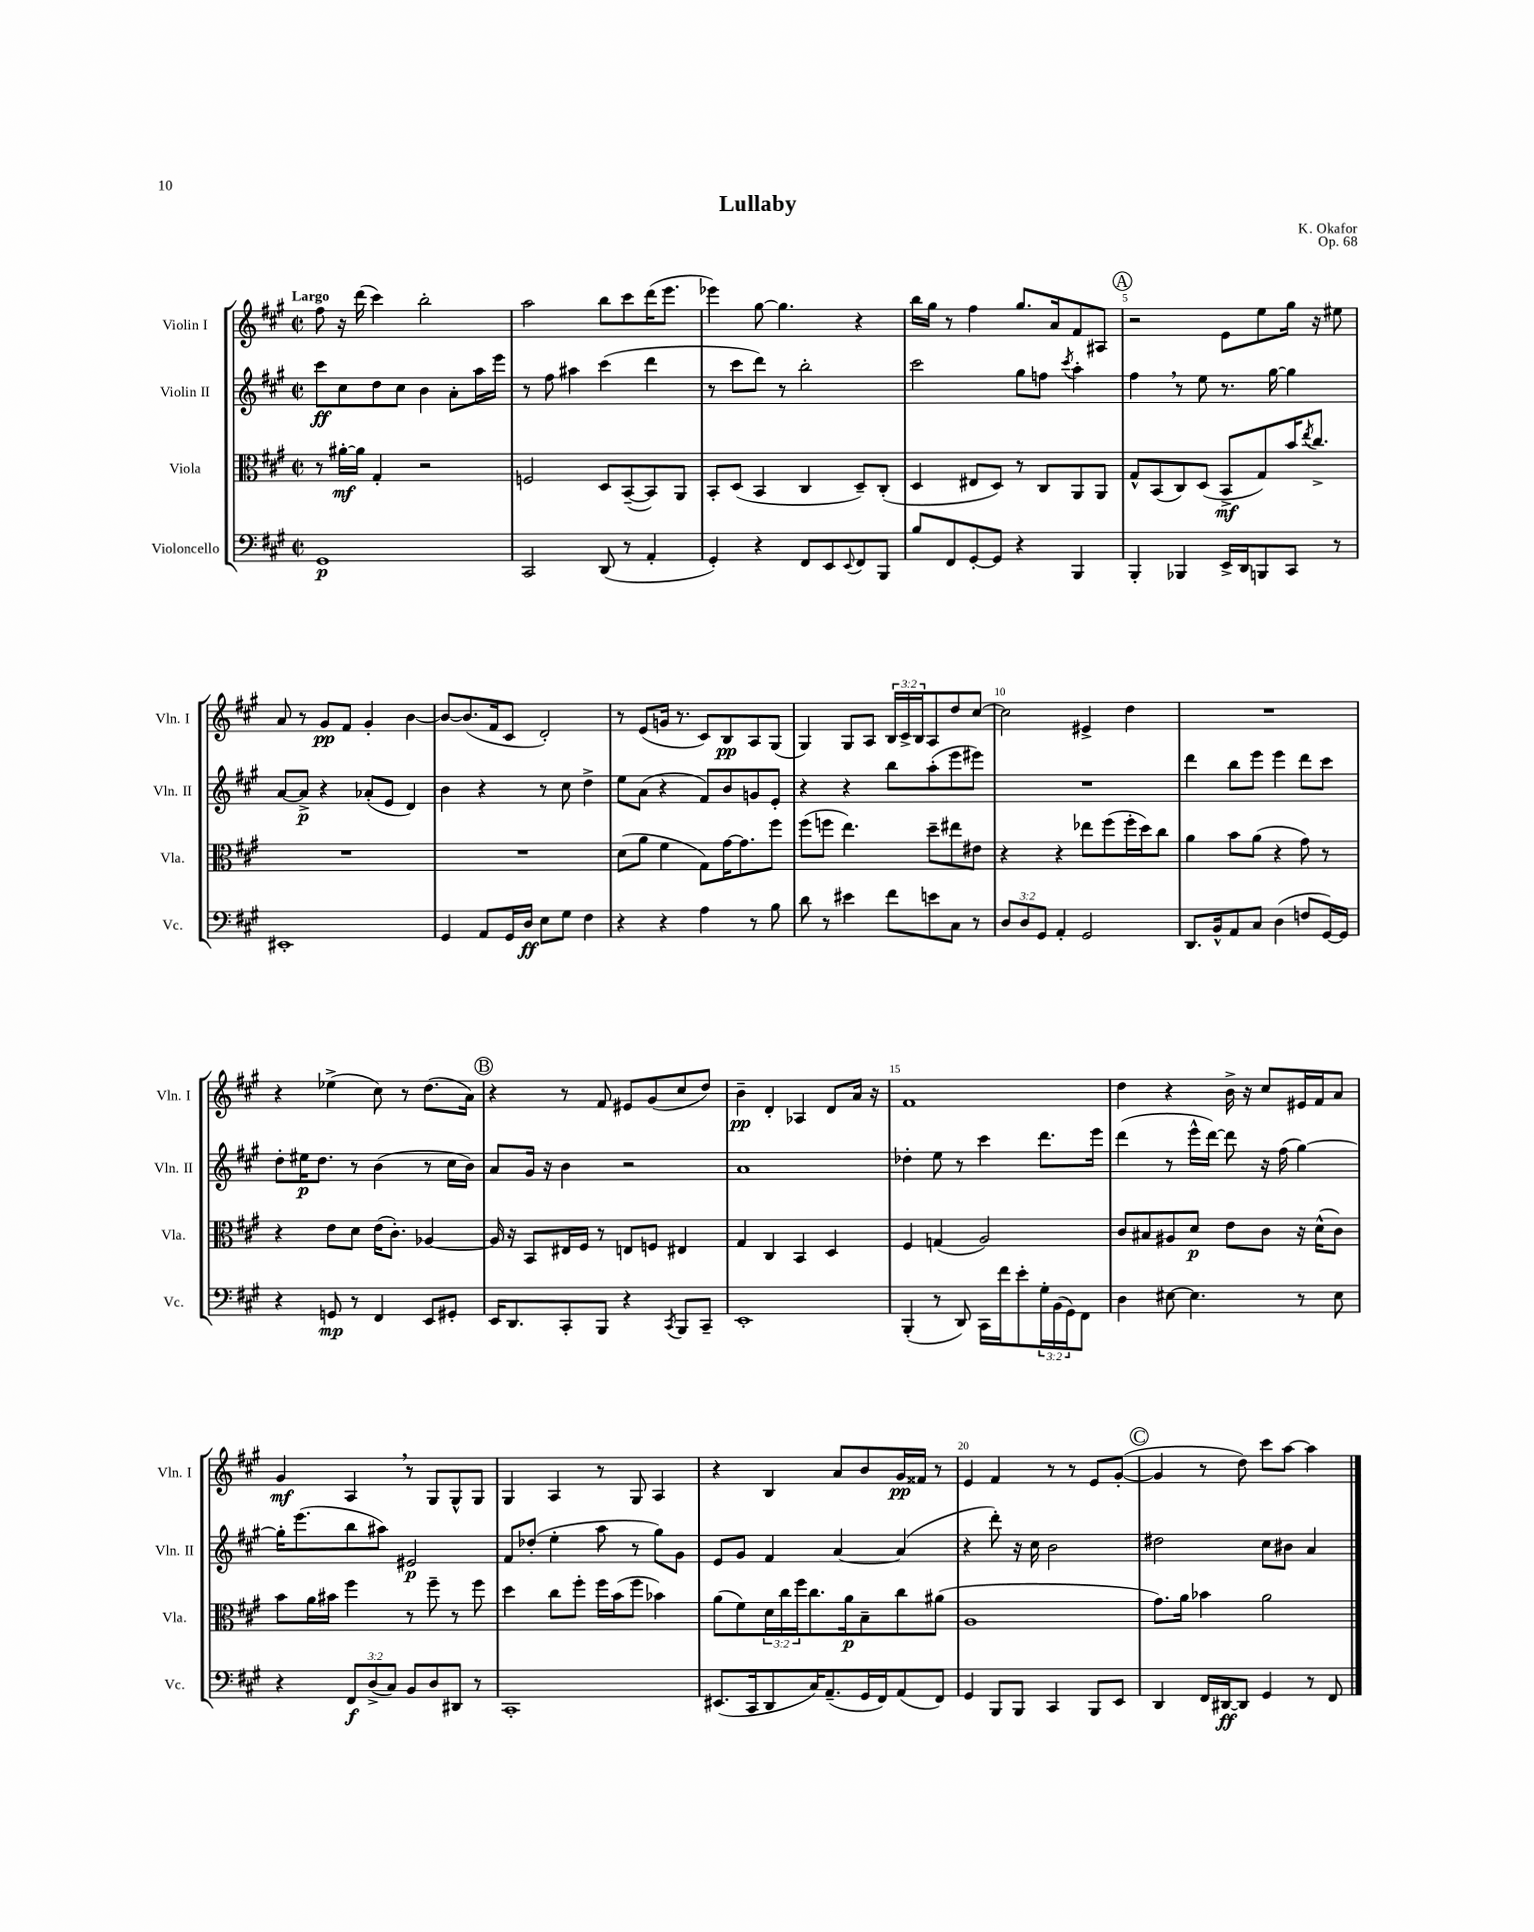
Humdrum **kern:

**kern	**dynam	**kern	**dynam	**kern	**dynam	**kern	**dynam
*part4	*part4	*part3	*part3	*part2	*part2	*part1	*part1
*staff4	*staff4	*staff3	*staff3	*staff2	*staff2	*staff1	*staff1
*I"Violoncello	*	*I"Viola	*	*I"Violin II	*	*I"Violin I	*
*I'Vc.	*	*I'Vla.	*	*I'Vln. II	*	*I'Vln. I	*
*clefF4	*	*clefC3	*	*clefG2	*	*clefG2	*
*k[f#c#g#]	*	*k[f#c#g#]	*	*k[f#c#g#]	*	*k[f#c#g#]	*
*M2/2	*	*M2/2	*	*M2/2	*	*M2/2	*
*met(c|)	*	*met(c|)	*	*met(c|)	*	*met(c|)	*
=1	=1	=1	=1	=1	=1	=1	=1
!	!	!	!	!	!	!LO:TX:a:B:t=Largo	!
1GG#	p	8r	.	8ccc#\L	ff	8ff#\	.
.	.	[16a#X'\LL	mf	8cc#\	.	16r	.
.	.	16a#\JJ]	.	.	.	(16ddd\	.
.	.	4G#'/	.	8dd\	.	4ccc#\)	.
.	.	.	.	8cc#\J	.	.	.
.	.	2r	.	4b\	.	2bb'\	.
.	.	.	.	8a'\L	.	.	.
.	.	.	.	16aa\L	.	.	.
.	.	.	.	16eee\JJ	.	.	.
=2	=2	=2	=2	=2	=2	=2	=2
2CC#/	.	2Fn/	.	8r	.	2aa\	.
.	.	.	.	8ff#\	.	.	.
.	.	.	.	4aa#X\	.	.	.
(8DD/	.	8D/L	.	(4ccc#\	.	8bb\L	.
8r	.	([8BB~/	.	.	.	8ccc#\	.
4AA'/	.	8BB/])	.	4ddd\	.	(16ddd\K	.
.	.	.	.	.	.	8.eee\J	.
.	.	8AA/J	.	.	.	.	.
=3	=3	=3	=3	=3	=3	=3	=3
4GG#'/)	.	8BB'/L	.	8r	.	4eee-X\)	.
.	.	(8D/J	.	8ccc#\L	.	.	.
4r	.	4BB/	.	8ddd\J)	.	[8gg#\	.
.	.	.	.	8r	.	4.gg#\]	.
8FF#/L	.	4C#/	.	2bb'\	.	.	.
8EE/	.	.	.	.	.	.	.
8qqEE/	.	.	.	.	.	.	.
8FF#/	.	8D~/L)	.	.	.	4r	.
8BBB/J	.	(8C#'/J	.	.	.	.	.
=4	=4	=4	=4	=4	=4	=4	=4
8B/L	.	4D/	.	2ccc#\	.	16bb\LL	.
.	.	.	.	.	.	16gg#\JJ	.
8FF#/	.	.	.	.	.	8r	.
[8GG#'/	.	8E#X/L	.	.	.	4ff#\	.
8GG#/J]	.	8D/J)	.	.	.	.	.
4r	.	8r	.	8gg#\L	.	8.gg#/L	.
.	.	8C#/L	.	8ffn\J	.	.	.
.	.	.	.	.	.	16a/k	.
.	.	.	.	8qccc#/	.	.	.
4BBB/	.	8AA/	.	4aa'\	.	8f#/	.
.	.	8AA/J	.	.	.	8A#X/J	.
!!LO:REH:place=s1:t=A
=5	=5	=5	=5	=5	=5	=5	=5
4BBB'/	.	8G#^^/L	.	4ff#,\	.	2r	.
.	.	(8BB/	.	.	.	.	.
4BBB-X/	.	8C#/)	.	8r	.	.	.
.	.	(8D/J	.	8ee\	.	.	.
16EE^/LL	.	8BB^/L	mf	8.r	.	8e\L	.
16DD/J	.	.	.	.	.	.	.
8BBBn/	.	8G#/)	.	.	.	8ee\	.
.	.	.	.	[16gg#\	.	.	.
8CC#/J	.	16b/K	.	4gg#\]	.	16gg#\Jk	.
.	.	8qee/	.	.	.	.	.
.	.	8.cc#^/J	.	.	.	16r	.
8r	.	.	.	.	.	8ee#X\	.
!!LO:LB:g=z
=6	=6	=6	=6	=6	=6	=6	=6
1EE#X'	.	1r	.	[8a/L	.	8a/	.
.	.	.	.	8a^/J]	p	8r	.
.	.	.	.	4r	.	8g#/L	pp
.	.	.	.	.	.	8f#/J	.
.	.	.	.	(8a-X'/L	.	4g#'/	.
.	.	.	.	8e/J	.	.	.
.	.	.	.	4d/)	.	[4b\	.
=7	=7	=7	=7	=7	=7	=7	=7
4GG#/	.	1r	.	4b\	.	8b/L_	.
.	.	.	.	.	.	(8.b/]	.
8AA/L	.	.	.	4r	.	.	.
.	.	.	.	.	.	16f#/k	.
16GG#/L	.	.	.	.	.	8c#/J	.
16D/JJ	ff	.	.	.	.	.	.
8E\L	.	.	.	8r	.	2d'/)	.
8G#\J	.	.	.	8cc#\	.	.	.
4F#\	.	.	.	4dd^\	.	.	.
=8	=8	=8	=8	=8	=8	=8	=8
4r	.	(8d\L	.	8ee\L	.	8r	.
.	.	8a\J	.	(8a\J	.	(8e/L	.
4r	.	4f#\	.	4r	.	16gn/Jk	.
.	.	.	.	.	.	8.r	.
4A\	.	8G#\L)	.	8f#/L)	.	8c#/L)	.
.	.	[16g#\K	.	8b/	.	8B/	pp
.	.	8.g#\]	.	.	.	.	.
8r	.	.	.	8gn/	.	8A/	.
8B\	.	8ff#\J	.	8e'/J	.	(8G#/J	.
=9	=9	=9	=9	=9	=9	=9	=9
8d\	.	(8ff#\L	.	4r	.	4G#/)	.
8r	.	8ffn\J	.	.	.	.	.
4e#X\	.	4.ee\)	.	4r	.	8G#/L	.
.	.	.	.	.	.	8A/J	.
8f#\L	.	.	.	8bb\L	.	24B/LL	.
.	.	.	.	.	.	24c#^/	.
.	.	.	.	.	.	24B/J	.
8en\	.	8dd~\L	.	(8aa'\	.	8A/	.
8C#\J	.	8ee#X\	.	8eee\	.	8dd/	.
8r	.	8e#X\J	.	8eee#X\J)	.	[8cc#/J	.
=10	=10	=10	=10	=10	=10	=10	=10
12D/L	.	4r	.	1r	.	2cc#\]	.
12D/	.	.	.	.	.	.	.
12GG#/J	.	.	.	.	.	.	.
4AA'/	.	4r	.	.	.	.	.
2GG#/	.	8ee-X\L	.	.	.	4e#X^/	.
.	.	(8ff#\	.	.	.	.	.
.	.	16ff#'\L	.	.	.	4dd\	.
.	.	16dd\J)	.	.	.	.	.
.	.	8cc#\J	.	.	.	.	.
=11	=11	=11	=11	=11	=11	=11	=11
8.DD/L	.	4a\	.	4ddd\	.	1r	.
16BB^^/k	.	.	.	.	.	.	.
8AA/	.	8b\L	.	8bb\L	.	.	.
8C#/J	.	(8a\J	.	8eee\J	.	.	.
(4D\	.	4r	.	4eee\	.	.	.
8Fn/L	.	8g#\)	.	8ddd\L	.	.	.
[16GG#/L)	.	8r	.	8ccc#\J	.	.	.
16GG#/JJ]	.	.	.	.	.	.	.
!!LO:LB:g=z
=12	=12	=12	=12	=12	=12	=12	=12
4r	.	4r	.	8dd'\L	.	4r	.
.	.	.	.	16ee#X\K	p	.	.
.	.	.	.	8.dd\J	.	.	.
8GGn/	mp	8e\L	.	.	.	(4ee-X^\	.
8r	.	8d\J	.	8r	.	.	.
4FF#/	.	(16e\KL	.	(4b\	.	8cc#\)	.
.	.	8.c#'\J)	.	.	.	.	.
.	.	.	.	.	.	8r	.
8EE/L	.	[4A-X/	.	8r	.	(8.dd\L	.
8GG#X'/J	.	.	.	16cc#\LL	.	.	.
.	.	.	.	16b\JJ)	.	16a\Jk)	.
!!LO:REH:place=s1:t=B
=13	=13	=13	=13	=13	=13	=13	=13
16EE/KL	.	16A-/]	.	8a/L	.	4r	.
8.DD/	.	16r	.	.	.	.	.
.	.	8BB/L	.	16g#/Jk	.	.	.
.	.	.	.	16r	.	.	.
8CC#'/	.	16E#X/L	.	4b\	.	8r	.
.	.	16F#/JJ	.	.	.	.	.
8BBB/J	.	8r	.	.	.	8f#/	.
4r	.	8En/L	.	2r	.	8e#X/L	.
.	.	8Fn/J	.	.	.	(8g#/	.
8qCC#/	.	.	.	.	.	.	.
8BBB/L	.	4E#X/	.	.	.	8cc#/	.
8CC#~/J	.	.	.	.	.	8dd/J)	.
=14	=14	=14	=14	=14	=14	=14	=14
1EE'	.	4G#/	.	1a	.	4b~\	pp
.	.	4C#/	.	.	.	4d'/	.
.	.	4BB/	.	.	.	4A-X/	.
.	.	4D/	.	.	.	8d/L	.
.	.	.	.	.	.	16a/Jk	.
.	.	.	.	.	.	16r	.
=15	=15	=15	=15	=15	=15	=15	=15
(4BBB'/	.	4F#/	.	4dd-X'\	.	1f#	.
8r	.	(4Gn/	.	8ee\	.	.	.
8DD/)	.	.	.	8r	.	.	.
16CC#\LL	.	2A/)	.	4ccc#\	.	.	.
16f#\J	.	.	.	.	.	.	.
8e'\	.	.	.	.	.	.	.
24G#'\L	.	.	.	8.ddd\L	.	.	.
(24BB\	.	.	.	.	.	.	.
24GG#\J)	.	.	.	.	.	.	.
8FF#\J	.	.	.	.	.	.	.
.	.	.	.	16eee\Jk	.	.	.
=16	=16	=16	=16	=16	=16	=16	=16
4D\	.	8c#/L	.	(4ddd\	.	4dd\	.
.	.	8B#X/	.	.	.	.	.
[8E#X\	.	8A#X/	.	8r	.	4r	.
4.E#\]	.	8d/J	p	16eee^^\LL	.	.	.
.	.	.	.	[16ddd\JJ)	.	.	.
.	.	8e\L	.	8ddd\]	.	16b^\	.
.	.	.	.	.	.	16r	.
.	.	8c#\J	.	16r	.	8cc#/L	.
.	.	.	.	(16ff#\	.	.	.
8r	.	16r	.	[4gg#\)	.	16e#X/L	.
.	.	(16d^^\KL	.	.	.	16f#/J	.
8E#\	.	8c#\J)	.	.	.	8a/J	.
!!LO:LB:g=z
=17	=17	=17	=17	=17	=17	=17	=17
4r	.	8b\L	.	16gg#'\KL]	.	4g#/	mf
.	.	.	.	(8.eee\	.	.	.
.	.	16a\L	.	.	.	.	.
.	.	16b#X\JJ	.	.	.	.	.
12FF#/L	f	4ff#\	.	8bb\	.	4A,/	.
(12D^/	.	.	.	.	.	.	.
.	.	.	.	8aa#X\J)	.	.	.
12C#/J)	.	.	.	.	.	.	.
8BB/L	.	8r	.	2e#X/	p	8r	.
8D/	.	8ff#~\	.	.	.	8G#/L	.
8DD#X/J	.	8r	.	.	.	8G#^^/	.
8r	.	8ff#\	.	.	.	8G#/J	.
=18	=18	=18	=18	=18	=18	=18	=18
1CC#'	.	4dd\	.	8f#/L	.	4G#/	.
.	.	.	.	(8dd-X'/J	.	.	.
.	.	8cc#\L	.	4ee'\	.	4A/	.
.	.	8ff#'\J	.	.	.	.	.
.	.	16ff#\LL	.	8aa\	.	8r	.
.	.	(16b\J	.	.	.	.	.
.	.	8ff#\J	.	8r	.	8G#/	.
.	.	4b-X\)	.	8gg#\L)	.	4A/	.
.	.	.	.	8g#\J	.	.	.
=19	=19	=19	=19	=19	=19	=19	=19
(8.EE#X/L	.	(8a\L	.	8e/L	.	4r	.
.	.	8f#\)	.	8g#/J	.	.	.
16CC#/k	.	.	.	.	.	.	.
8DD/	.	24d\L	.	4f#/	.	4B/	.
.	.	24cc#\	.	.	.	.	.
.	.	24ff#\J	.	.	.	.	.
16C#/K)	.	8.cc#\	.	.	.	.	.
(8.AA~/	.	.	.	.	.	.	.
.	.	.	.	[4a/	.	8a/L	.
.	.	16a\k	p	.	.	.	.
16GG#/L	.	8B~\	.	.	.	8b/	.
16FF#/J)	.	.	.	.	.	.	.
(8AA/	.	8cc#\	.	(4a/]	.	16g#/L	pp
.	.	.	.	.	.	16f##X/JJ	.
8FF#/J)	.	(8a#X\J	.	.	.	8r	.
=20	=20	=20	=20	=20	=20	=20	=20
4GG#/	.	1A	.	4r	.	4e/	.
8BBB/L	.	.	.	8ddd'\)	.	4f#/	.
8BBB/J	.	.	.	16r	.	.	.
.	.	.	.	16cc#\	.	.	.
4CC#/	.	.	.	2b\	.	8r	.
.	.	.	.	.	.	8r	.
8BBB/L	.	.	.	.	.	8e/L	.
8EE/J	.	.	.	.	.	([8g#'/J	.
!!LO:REH:place=s1:t=C
=21	=21	=21	=21	=21	=21	=21	=21
4DD/	.	8.g#\L)	.	2dd#X\	.	4g#/]	.
.	.	16a\Jk	.	.	.	.	.
16FF#/LL	.	4b-X\	.	.	.	8r	.
[16DD#X/J	ff	.	.	.	.	.	.
8DD#/J]	.	.	.	.	.	8dd\)	.
4GG#/	.	2a\	.	8cc#\L	.	8ccc#\L	.
.	.	.	.	8b#X\J	.	[8aa\J	.
8r	.	.	.	4a/	.	4aa\]	.
8FF#/	.	.	.	.	.	.	.
==	==	==	==	==	==	==	==
*-	*-	*-	*-	*-	*-	*-	*-
